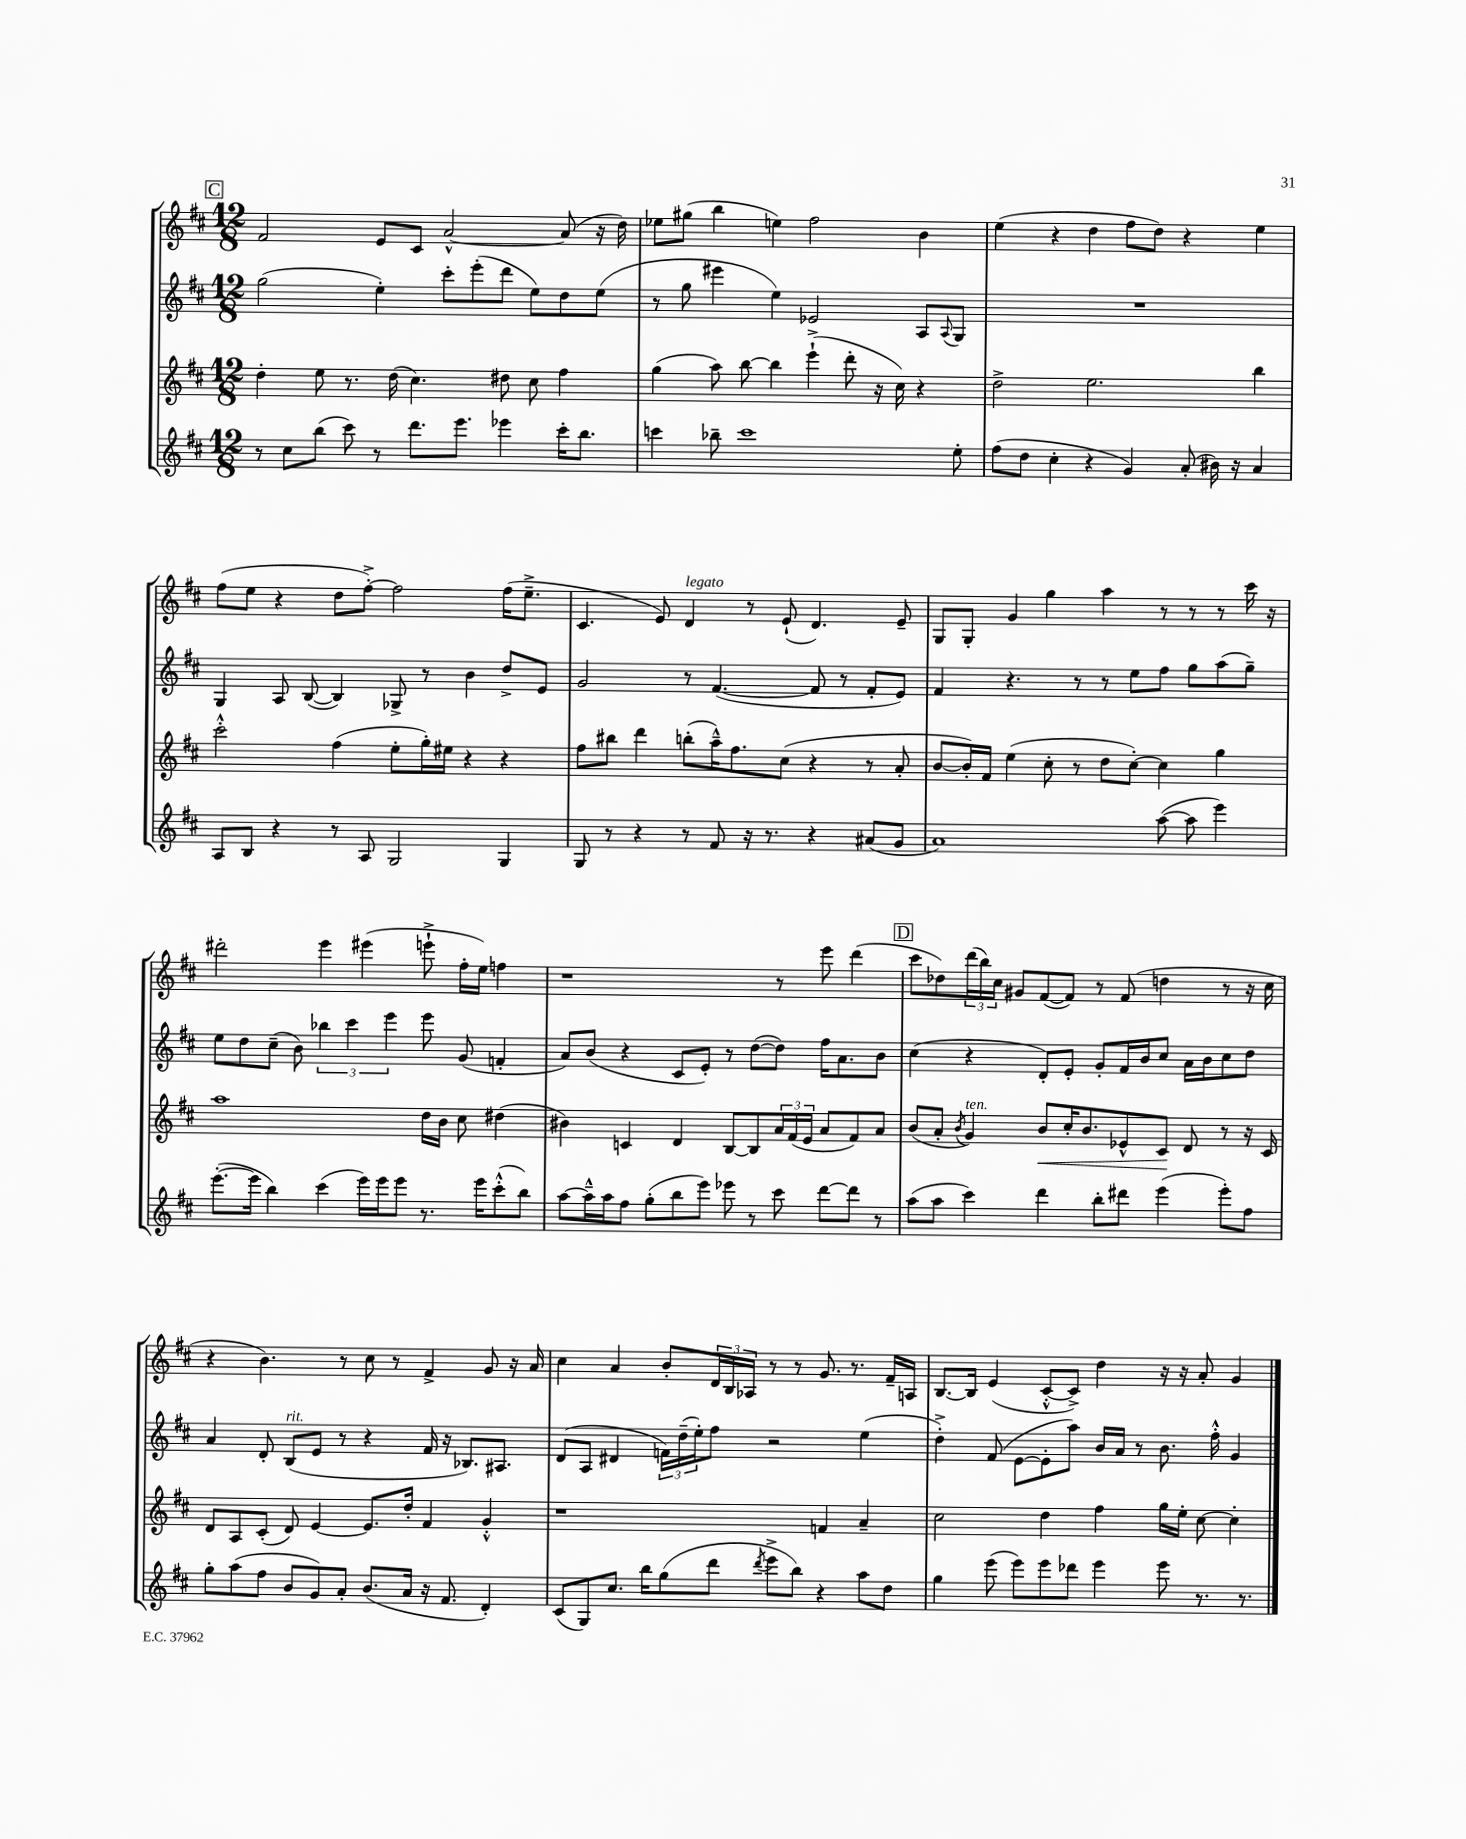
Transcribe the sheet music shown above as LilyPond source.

<<
\new StaffGroup <<
\new Staff = "s0" {
    \clef treble \key d \major \numericTimeSignature \time 12/8
    \mark \markup { \box "C" } fis'2 e'8 cis'8 a'2~-^ a'8( r16 d''16) |
    ees''8 gis''8( b''4 e''4) fis''2 b'4 |
    e''4( r4 d''4 fis''8 d''8) r4 e''4 |
    fis''8( e''8 r4 d''8 fis''8~-.->) fis''2 fis''16( e''8.---> |
    cis'4. e'8) d'4^\markup { \italic "legato" } r8 e'8-!( d'4.) e'8-- |
    g8 g8-. g'4 g''4 a''4 r8 r8 r8 cis'''16 r16 |
    dis'''2-. e'''4 eis'''4( e'''8-!-> fis''16-. e''16) f''4 |
    r1 r8 e'''8 d'''4( |
    \mark \markup { \box "D" } cis'''8 des''8) \tuplet 3/2 { d'''16( b''16) cis''16 } gis'8 fis'8~( fis'8) r8 fis'8( d''4 r8 r16 cis''16 |
    r4 b'4.) r8 cis''8 r8 fis'4-> g'8 r16 a'16 |
    cis''4 a'4 b'8-. \tuplet 3/2 { d'16 b16 aes16 } r8 r8 g'8. r8. fis'16-- a16 |
    b8.~ b16 e'4( cis'8~-.-^ cis'8->) d''4 r16 r16 a'8-. g'4 \bar "|." |
}
\new Staff = "s1" {
    \clef treble \key d \major \numericTimeSignature \time 12/8
    \mark \markup { \box "C" } g''2( e''4-.) cis'''8-. e'''8-.( d'''8 e''8) d''8 e''8( |
    r8 g''8 eis'''4 e''4) ees'2 a8 \appoggiatura { a8 } g8 |
    R1. |
    g4 a8 b8~( b4) ges8-> r8 b'4 d''8-> e'8 |
    g'2 r8 fis'4.~( fis'8 r8 fis'8-. e'8) |
    fis'4 r4. r8 r8 e''8 fis''8 g''8 a''8( g''8--) |
    e''8 d''8 cis''8--( b'8) \tuplet 3/2 { bes''4 cis'''4 e'''4 } e'''8 g'8( f'4-. |
    a'8) b'8( r4 cis'8 e'8-.) r8 d''8~( d''8) fis''16 a'8. b'8 |
    \mark \markup { \box "D" } cis''4( r4 d'8-.) e'8-. g'8-. fis'16 b'16 cis''8 a'16 b'16 cis''8 d''8 |
    a'4 d'8-. b8^\markup { \italic "rit." }( e'8 r8 r4 fis'16 r16 bes8.) ais8. |
    d'8( a8 dis'4 \tuplet 3/2 { f'16) d''16--( e''16-.) } fis''8 r2 e''4( |
    d''4-.->) fis'8( e'8~ e'8-. a''8) b'16 a'16 r8 b'8. fis''16-.-^ g'4 \bar "|." |
}
\new Staff = "s2" {
    \clef treble \key d \major \numericTimeSignature \time 12/8
    \mark \markup { \box "C" } d''4-. e''8 r8. d''16( cis''4.) dis''8 cis''8 fis''4 |
    g''4( a''8) b''8~ b''4 e'''4-!->( d'''8-. r16 cis''16) r4 |
    d''2-> e''2. b''4 |
    cis'''2-.-^ fis''4( e''8-. g''16-.) eis''16 r4 r4 |
    fis''8 bis''8 d'''4 b''8-.( a''16---^) fis''8. cis''8( r4 r8 a'8-. |
    b'8~ b'16-.) fis'16 e''4( cis''8-. r8 d''8 cis''8~-.) cis''4 g''4 |
    a''1 d''16 b'16 cis''8 dis''4( |
    bis'4) c'4 d'4 b8~ b8 \tuplet 3/2 { a'16 fis'16( e'16 } a'8 fis'8) a'8 |
    \mark \markup { \box "D" } b'8( a'8-. \acciaccatura { b'8 } g'4^\markup { \italic "ten." }) b'8\< cis''16-. b'8. ees'8-^ cis'8\! d'8 r8 r16 cis'16 |
    d'8 a8 cis'8-.( d'8) e'4~ e'8. d''16-. fis'4 g'4-.-^ |
    r1 f'4 a'4-- |
    cis''2 d''4 fis''4 g''16 e''16-. cis''8~ cis''4-. \bar "|." |
}
\new Staff = "s3" {
    \clef treble \key d \major \numericTimeSignature \time 12/8
    \mark \markup { \box "C" } r8 cis''8 b''8( cis'''8) r8 d'''8. e'''8. ees'''4 cis'''16-. b''8. |
    c'''4 bes''8-- c'''1 e''8-. |
    fis''8( d''8 cis''4-. r4 g'4) a'8-.( bis'16) r16 a'4 |
    a8 b8 r4 r8 a8 g2 g4 |
    g8 r8 r4 r8 fis'8 r16 r8. r4 ais'8( g'8 |
    a'1) a''8~( a''8 e'''4) |
    e'''8.~-.( e'''16 b''4) cis'''4( e'''16) e'''16 e'''8 r8. e'''16 cis'''8-.-^( b''8) |
    a''8~ a''16---^ a''16 fis''8 g''8-.( b''8 e'''8) ees'''8 r8 cis'''8 d'''8~ d'''8 r8 |
    \mark \markup { \box "D" } a''8( a''8 cis'''4) d'''4 b''8-. dis'''8 e'''4( e'''8-.) fis''8 |
    g''8-. a''8( fis''8 b'8 g'8) a'8-. b'8.( a'16 r16 fis'8. d'4-.) |
    cis'8( g8) cis''8. b''16 g''8( d'''8 \acciaccatura { d'''8 } e'''8-> b''8) r4 a''8 d''8 |
    g''4 e'''8( e'''8) e'''8 des'''8 e'''4 e'''8 r8. r8. \bar "|." |
}
>>
>>
\layout { \context { \Score \remove "Bar_number_engraver" } }
